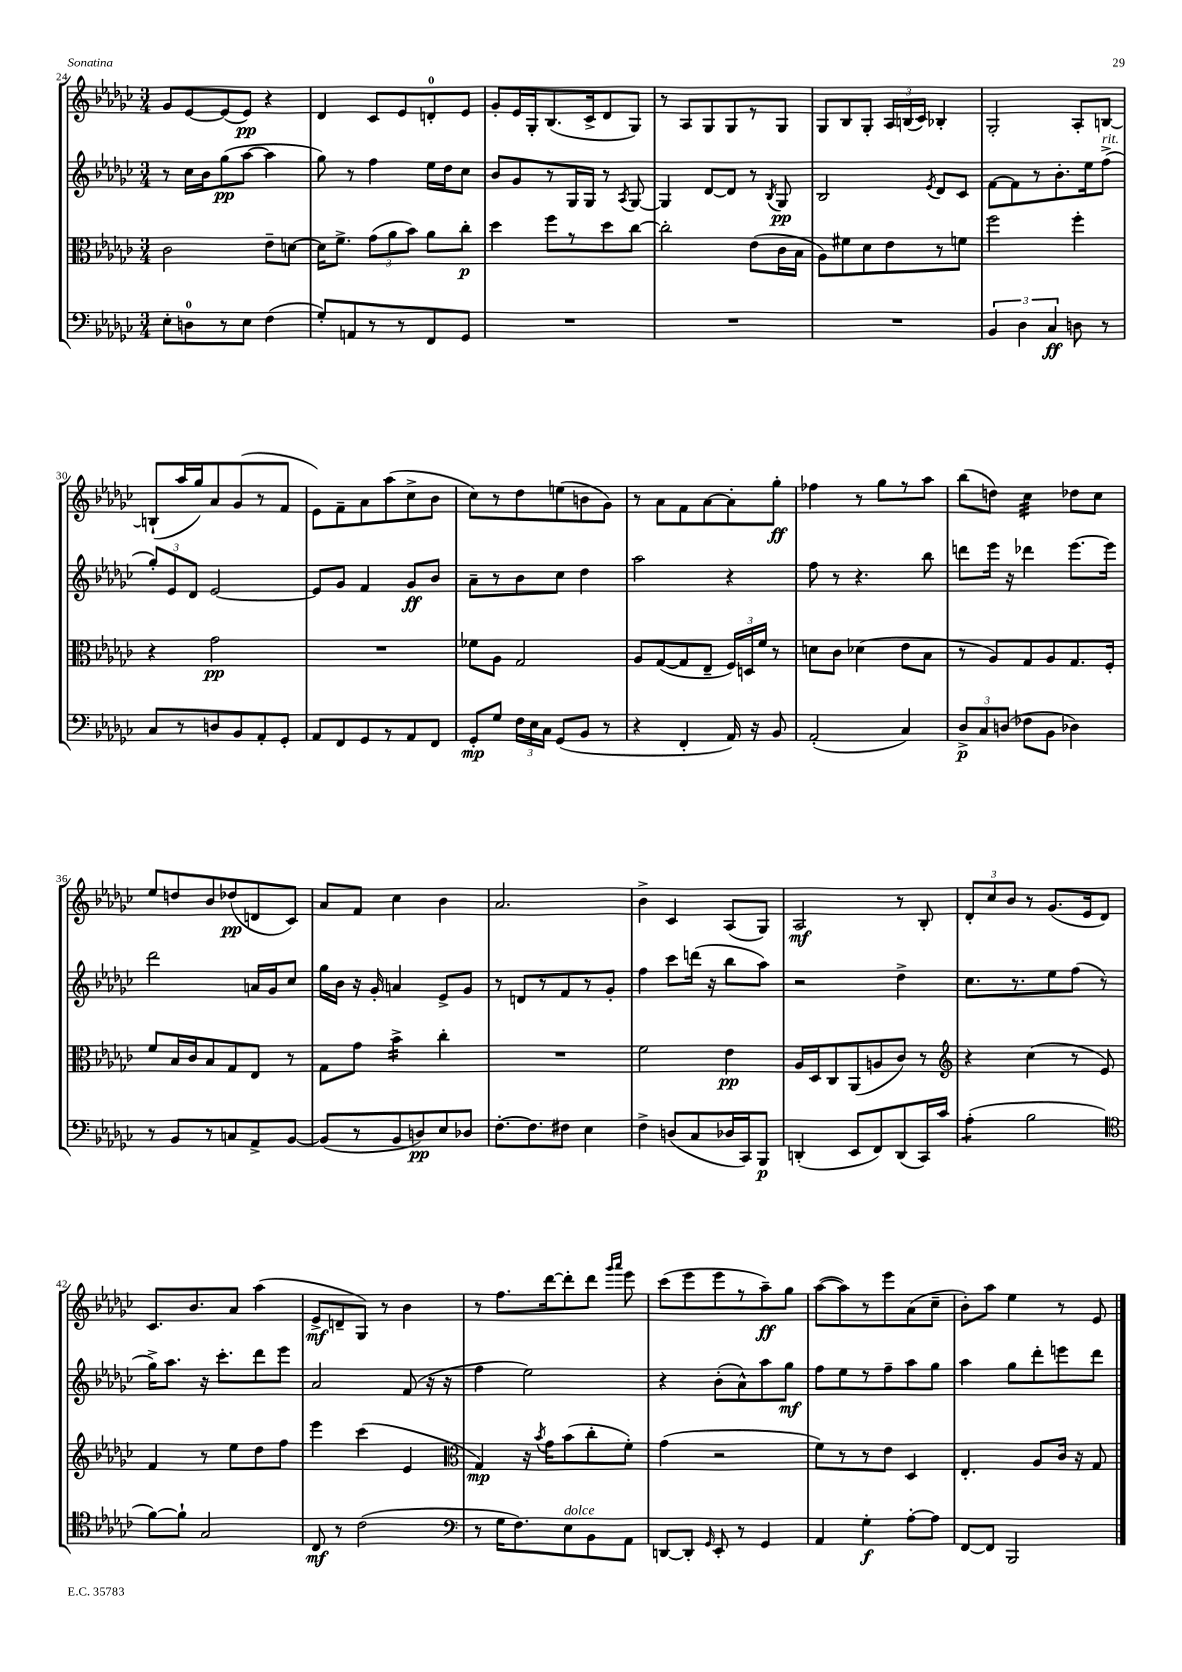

**kern	**kern	**kern	**kern
*staff4	*staff3	*staff2	*staff1
*clefF4	*clefC3	*clefG2	*clefG2
*k[b-e-a-d-g-c-]	*k[b-e-a-d-g-c-]	*k[b-e-a-d-g-c-]	*k[b-e-a-d-g-c-]
*M3/4	*M3/4	*M3/4	*M3/4
8E-'	2c-	8r	8g-
8D	.	16cc-	[8e-
.	.	16b-	.
8r	.	(8gg-	(8e-]
8E-	.	[8aa-	8e-)
(4F	8e-~	4aa-]	4r
.	[8d	.	.
=	=	=	=
8G-')	16d]	8gg-)	4d-
.	8.f^	.	.
8AA	.	8r	.
8r	(12g-	4ff	8c-
.	12a-	.	.
8r	.	.	8e-
.	12b-)	.	.
8FF	8a-	16ee-	8d'
.	.	16dd-	.
8GG-	8cc-'	8cc-	8e-
=	=	=	=
2.r	4dd-	8b-	8g-'
.	.	8g-	16e-
.	.	.	16G-'
.	8ff	8r	(8.B-
.	8r	16G-	.
.	.	16G-	16c-^
.	8dd-	8r	8d-
.	.	8qA-	.
.	[8cc-	[8G-	8G-)
=	=	=	=
2.r	2cc-']	4G-]	8r
.	.	.	8A-
.	.	[8d-	8G-
.	.	8d-]	8G-
.	(8e-	8r	8r
.	.	8qB-	.
.	16c-	8G-	8G-
.	16B-	.	.
=	=	=	=
2.r	8A-)	2B-	8G-
.	8f#	.	8B-
.	8d-	.	8G-'
.	8e-	.	24A-
.	.	.	(24B
.	.	.	24c-)
.	.	8qe-	.
.	8r	8d-	4B-'
.	8f	8c-	.
=	=	=	=
6BB-	2ff	[8f	2G-'
.	.	8f]	.
6D-	.	.	.
.	.	8r	.
6C-	.	.	.
.	.	8.b-'	.
8D	4ff'	.	8A-'
.	.	16ee-	.
8r	.	(8ff^	[8B
=	=	=	=
8C-	4r	12gg-')	(8B`]
.	.	12e-	.
8r	.	.	16aa-
.	.	12d-	.
.	.	.	16gg-)
8D	2g-	[2e-	8a-
8BB-	.	.	(8g-
8AA-'	.	.	8r
8GG-'	.	.	8f
=	=	=	=
8AA-	2.r	8e-]	8e-)
8FF	.	8g-	8f~
8GG-	.	4f	8a-
8r	.	.	(8aa-
8AA-	.	8g-	8cc-^
8FF	.	8b-	8b-
=	=	=	=
8GG-'	8f-	8a-~	8cc-)
8G-	8A-	8r	8r
24F	2G-	8b-	8dd-
24E-	.	.	.
24C-	.	.	.
(8GG-	.	8cc-	(8ee
8BB-	.	4dd-	8b
8r	.	.	8g-)
=	=	=	=
4r	8A-	2aa-	8r
.	([8G-	.	8a-
4FF'	8G-]	.	8f
.	8E-~	.	[8a-
16AA-)	24F)	4r	8a-']
.	24D	.	.
16r	.	.	.
.	24f	.	.
8BB-	8r	.	8gg-'
=	=	=	=
(2AA-'	8d	8ff	4ff-
.	8c-	8r	.
.	(4d-	4.r	8r
.	.	.	8gg-
4C-)	8e-	.	8r
.	8B-	8bb-	8aa-
=	=	=	=
12D-^	8r	8ddd	(8bb-
12C-	.	.	.
.	8A-)	16eee-	8dd)
(12D	.	.	.
.	.	16r	.
8F-	8G-	4ddd-	4cc-
8BB-	8A-	.	.
4D-)	8.G-	[8.eee-	8dd-
.	.	.	8cc-
.	16F'	16eee-]	.
=	=	=	=
8r	8f	2ddd-	8ee-
8BB-	16B-	.	8dd
.	16c-	.	.
8r	8B-	.	8b-
8C	8G-	.	(8dd-
8AA-^	8E-	16a	8d
.	.	16g-	.
[8BB-	8r	8cc-	8c-)
=	=	=	=
(8BB-]	8G-	16gg-	8a-
.	.	16b-	.
8r	8g-	16r	8f
.	.	16g-'	.
8BB-	4b-^	4a	4cc-
8D)	.	.	.
8E-	4cc-'	8e-^	4b-
8D-	.	8g-	.
=	=	=	=
[8.F'	2.r	8r	2.a-
.	.	8d	.
8.F]	.	.	.
.	.	8r	.
8F#	.	8f	.
4E-	.	8r	.
.	.	8g-'	.
=	=	=	=
4F^	2f	4ff	4b-^
(8D	.	8ccc-	4c-
8C-	.	(16ddd	.
.	.	16r	.
16D-	4e-	8bb-	(8A-
16CC-)	.	.	.
8BBB-	.	8aa-)	8G-)
=	=	=	=
(4DD'	16A-	2r	2A-
.	16D-	.	.
.	8C-	.	.
8EE-	(8AA-	.	.
8FF)	8A	.	.
(8DD	8c-)	4dd-^	8r
16CC-)	8r	.	8B-'
16c-	.	.	.
=	=	=	=
*	*clefG2	*	*
(4A-'	4r	8.cc-	12d-'
.	.	.	12cc-
.	.	.	12b-
.	.	8.r	.
2B-	(4cc-	.	8r
.	.	8ee-	(8.g-
.	8r	(8ff	.
.	.	.	16e-
.	8e-)	8r	8d-)
=	=	=	=
*clefC4	*	*	*
[8f)	4f	16gg-^)	8.c-
.	.	8.aa-	.
8f`]	.	.	.
.	.	.	8.b-
2G-	8r	16r	.
.	.	8.ccc-'	.
.	8ee-	.	8a-
.	8dd-	8ddd-	(4aa-
.	8ff	8eee-	.
=	=	=	=
8C-	4eee-	2a-	8e-^
8r	.	.	8d~
(2c-	(4ccc-	.	8G-)
.	.	.	8r
.	4e-	(8f	4b-
.	.	16r	.
.	.	16r	.
=	=	=	=
*clefF4	*clefC3	*	*
8r	4G-)	4ff	8r
16G-	.	.	8.ff
8.F)	.	.	.
.	16r	2ee-)	.
.	8qb-	.	.
.	16g-	.	[16ddd-
8E-	(8b-	.	8ddd-']
8BB-	8cc-'	.	8ddd-
.	.	.	16qqggg-
.	.	.	16qqaaa-
8AA-	8f')	.	8eee-
=	=	=	=
[8DD	(4g-	4r	(8ccc-
8DD']	.	.	8eee-
16qqGG-	.	.	.
8EE-'	2r	(8b-'	8eee-
8r	.	8a-^^)	8r
4GG-	.	8aa-	8aa-~)
.	.	8gg-	8gg-
=	=	=	=
4AA-	8f)	8ff	([8aa-
.	8r	8ee-	8aa-])
4G-'	8r	8r	8r
.	8e-	8ff~	8eee-
[8A-'	4D-	8aa-	(8a-
8A-]	.	8gg-	8cc-~
=	=	=	=
[8FF	4.E-'	4aa-	8b-')
8FF]	.	.	8aa-
2BBB-	.	8gg-	4ee-
.	8A-	8ddd-'	.
.	16c-	8eee	8r
.	16r	.	.
.	8G-	8ddd-	8e-
==	==	==	==
*-	*-	*-	*-
